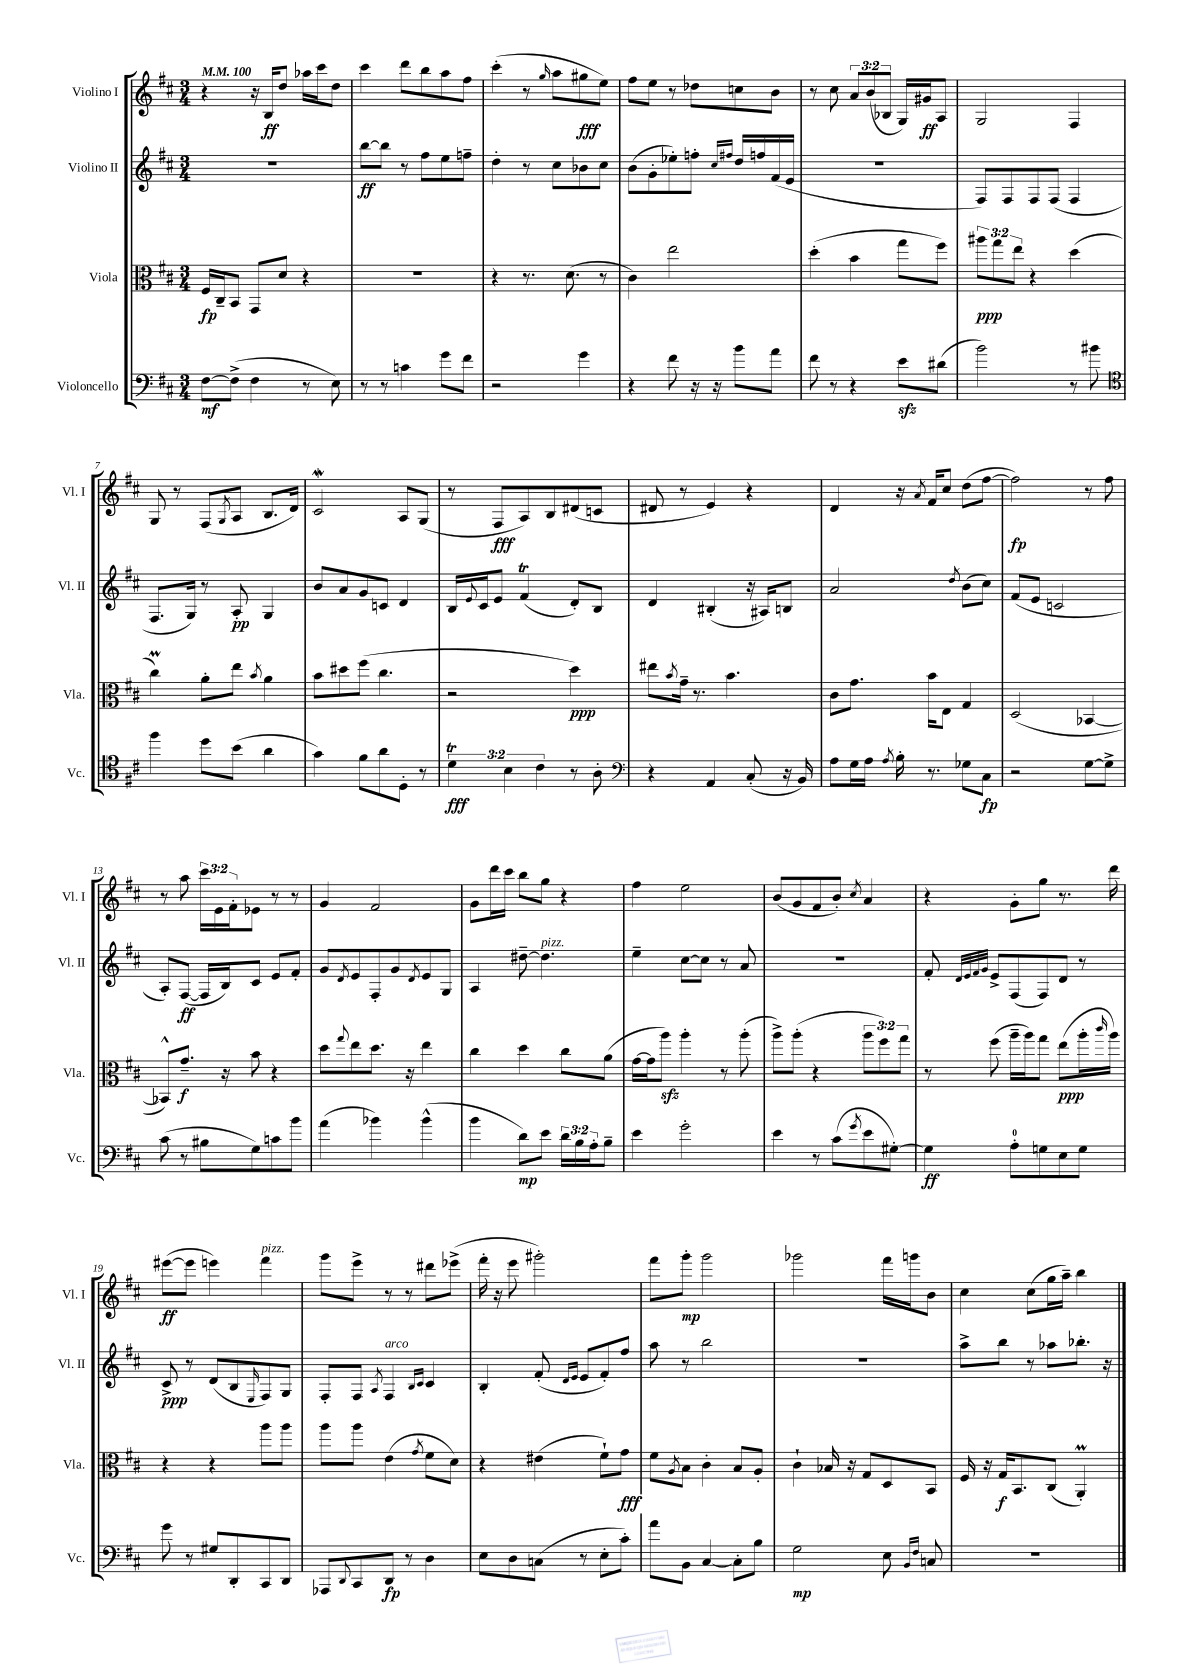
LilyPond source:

<<
\new StaffGroup <<
\new Staff = "s0" \with { instrumentName = "Violino I" shortInstrumentName = "Vl. I" } {
    \clef treble \key d \major \numericTimeSignature \time 3/4 \override Staff.TupletNumber.text = #tuplet-number::calc-fraction-text \tempo 4 = 100
    r4 r16 b16\ff d''8 aes''16 cis'''16 d''8 |
    cis'''4 d'''8 b''8 a''8 fis''8 |
    cis'''4-.( r8 \grace { g''16 } a''8 gis''8\fff e''8) |
    fis''8 e''8 r8 des''8 c''8 b'8 |
    r8 cis''8 \tuplet 3/2 { a'8 b'8( bes8 } g16) gis'16\ff a8 |
    g2 fis4 |
    g8 r8 fis8( \acciaccatura { g8 } a8 b8. d'16) |
    cis'2\mordent a8 g8( |
    r8 fis8\fff a8) b8 dis'8( c'8 |
    dis'8 r8 e'4) r4 |
    d'4 r16 \acciaccatura { a'8 } fis'16 cis''8 d''8( fis''8~ |
    fis''2\fp) r8 fis''8 |
    r8 a''8 \tuplet 3/2 { cis'''16 e'16 fis'16-. } ees'8 r8 r8 |
    g'4 fis'2 |
    g'8 d'''16 cis'''16 b''8 g''8 r4 |
    fis''4 e''2 |
    b'8( g'8 fis'8 b'8-.) \acciaccatura { cis''8 } a'4 |
    r4 g'8-. g''8 r8. d'''16 |
    eis'''8~\ff( eis'''8 e'''4) fis'''4^\markup { \italic "pizz." } |
    g'''8 e'''8-> r8 r8 dis'''8 ees'''8->( |
    fis'''16-. r16 e'''8 gis'''2-.) |
    fis'''8 g'''8-.\mp g'''2 |
    ges'''2 fis'''16 g'''16 b'8 |
    cis''4 cis''8( g''16 a''16--) b''4 \bar "|." |
}
\new Staff = "s1" \with { instrumentName = "Violino II" shortInstrumentName = "Vl. II" } {
    \clef treble \key d \major \numericTimeSignature \time 3/4
    R2. |
    b''8~\ff b''8 r8 fis''8 e''8 f''8-- |
    d''4-. r8 cis''8 bes'8 cis''8 |
    b'8( g'8-. ees''8-.) f''8-. \grace { cis''16 fis''16 } d''16 f''16 fis'16( e'16 |
    R2. |
    fis8) fis8 fis8 fis8( fis4 |
    fis8. g16) r8 a8-.\pp g4 |
    b'8 a'8 g'8 c'8 d'4 |
    b16 \appoggiatura { e'8 } cis'16 e'8 fis'4\trill( d'8-.) b8 |
    d'4 bis4-.( r16 ais16) b8 |
    a'2 \acciaccatura { d''8 } b'8( cis''8) |
    fis'8( e'8 c'2 |
    a8-.) fis8~\ff( fis16 b16) cis'8 e'8 fis'8-. |
    g'8 \acciaccatura { d'8 } e'8 fis8-. g'8 \acciaccatura { d'8 } e'8 g8 |
    a4 dis''8~-- dis''4.^\markup { \italic "pizz." } |
    e''4-- cis''8~ cis''8 r8 a'8 |
    R2. |
    fis'8-. \grace { d'32 e'32 fis'32 g'32 } e'8-> fis8( fis8) d'8 r8 |
    cis'8->\ppp r8 d'8( b8 \grace { e16 } fis8) g8 |
    fis8-. fis8 \acciaccatura { a8 } fis4^\markup { \italic "arco" } \grace { b16 cis'16 } cis'4 |
    b4-. fis'8-.( \grace { d'16 e'16 } e'8 fis'8-.) fis''8 |
    a''8 r8 b''2 |
    R2. |
    a''8-> b''8 r8 aes''8 bes''8.-. r16 \bar "|." |
}
\new Staff = "s2" \with { instrumentName = "Viola" shortInstrumentName = "Vla." } {
    \clef alto \key d \major \numericTimeSignature \time 3/4 \override Staff.TupletNumber.text = #tuplet-number::calc-fraction-text
    fis16\fp cis16-- b,8 g,8 d'8 r4 |
    R2. |
    r4 r8. d'8.( r8 |
    cis'4) e''2 |
    d''4-.( b'4 g''8 fis''8) |
    \tuplet 3/2 { ais''8\ppp g''8 e''8 } r4 d''4( |
    cis''4\prall) a'8-. e''8 \acciaccatura { b'8 } a'4 |
    b'8 dis''8 fis''8( cis''4. |
    r2 d''4\ppp) |
    eis''8 \acciaccatura { b'8 } g'16-- r8. b'4. |
    cis'8 g'8. b'16 e8 g4 |
    d2( bes,4~ |
    bes,8-^) g'8.--\f r16 b'8 r4 |
    d''8 \appoggiatura { g''8 } e''8 d''8. r16 e''4 |
    cis''4 d''4 cis''8 a'8( |
    g'16~ g'16 a''8\sfz) a''4-. r8 a''8-.( |
    a''8->) a''8-.( r4 \tuplet 3/2 { a''8 fis''8) g''8 } |
    r8 fis''8( a''16-- a''16) g''8 e''8\ppp( a''16-. \grace { cis'''16 } a''16) |
    r4 r4 a''8 a''8 |
    a''8 a''8 e'4( \acciaccatura { g'8 } fis'8 d'8) |
    r4 eis'4( fis'8-!) g'8\fff |
    fis'8 \acciaccatura { a8 } b8 cis'4-. b8 a8-. |
    cis'4-! bes16 r16 g8 d8 b,8 |
    fis16 r16 g16\f b,8. cis8( a,4-.\prall) \bar "|." |
}
\new Staff = "s3" \with { instrumentName = "Violoncello" shortInstrumentName = "Vc." } {
    \clef bass \key d \major \numericTimeSignature \time 3/4 \override Staff.TupletNumber.text = #tuplet-number::calc-fraction-text
    fis8~\mf fis8->( fis4 r8 e8) |
    r8 r8 c'4 g'8 fis'8 |
    r2 g'4 |
    r4 fis'8 r16 r16 b'8 a'8 |
    fis'8 r8 r4 e'8\sfz dis'8( |
    b'2) r8 bis'8 |
    \clef tenor fis''4 d''8 b'8( a'4 |
    g'4) fis'8 a'8 d8-. r8 |
    \tuplet 3/2 { d'4\trill\fff b4 cis'4 } r8 a8-. |
    \clef bass r4 a,4 cis8-.( r16 b,16) |
    a8 g16 a16 \acciaccatura { a8 } b16-. r8. ges8 cis8\fp |
    r2 g8~ g8-> |
    cis'8( r8 bis8 g8) c'8 b'8 |
    a'4( bes'4) bes'4-^( |
    b'4 d'8\mp) e'8 \tuplet 3/2 { d'16 b16 a16-. } b8-- |
    e'4 g'2-. |
    e'4 r8 cis'8( \acciaccatura { g'8 } e'8 gis8~-.) |
    gis4\ff a8-0-. g8 e8 g8 |
    g'8 r8 gis8 d,8-. cis,8 d,8 |
    aes,,8 \appoggiatura { d,8 } cis,8 d,8\fp r8 d4 |
    e8 d8 c8( r8 e8-. cis'8-.) |
    a'8 b,8 cis4~ cis8-. b8 |
    g2\mp e8 \grace { b,16 fis16 } c8 |
    R2. \bar "|." |
}
>>
>>
